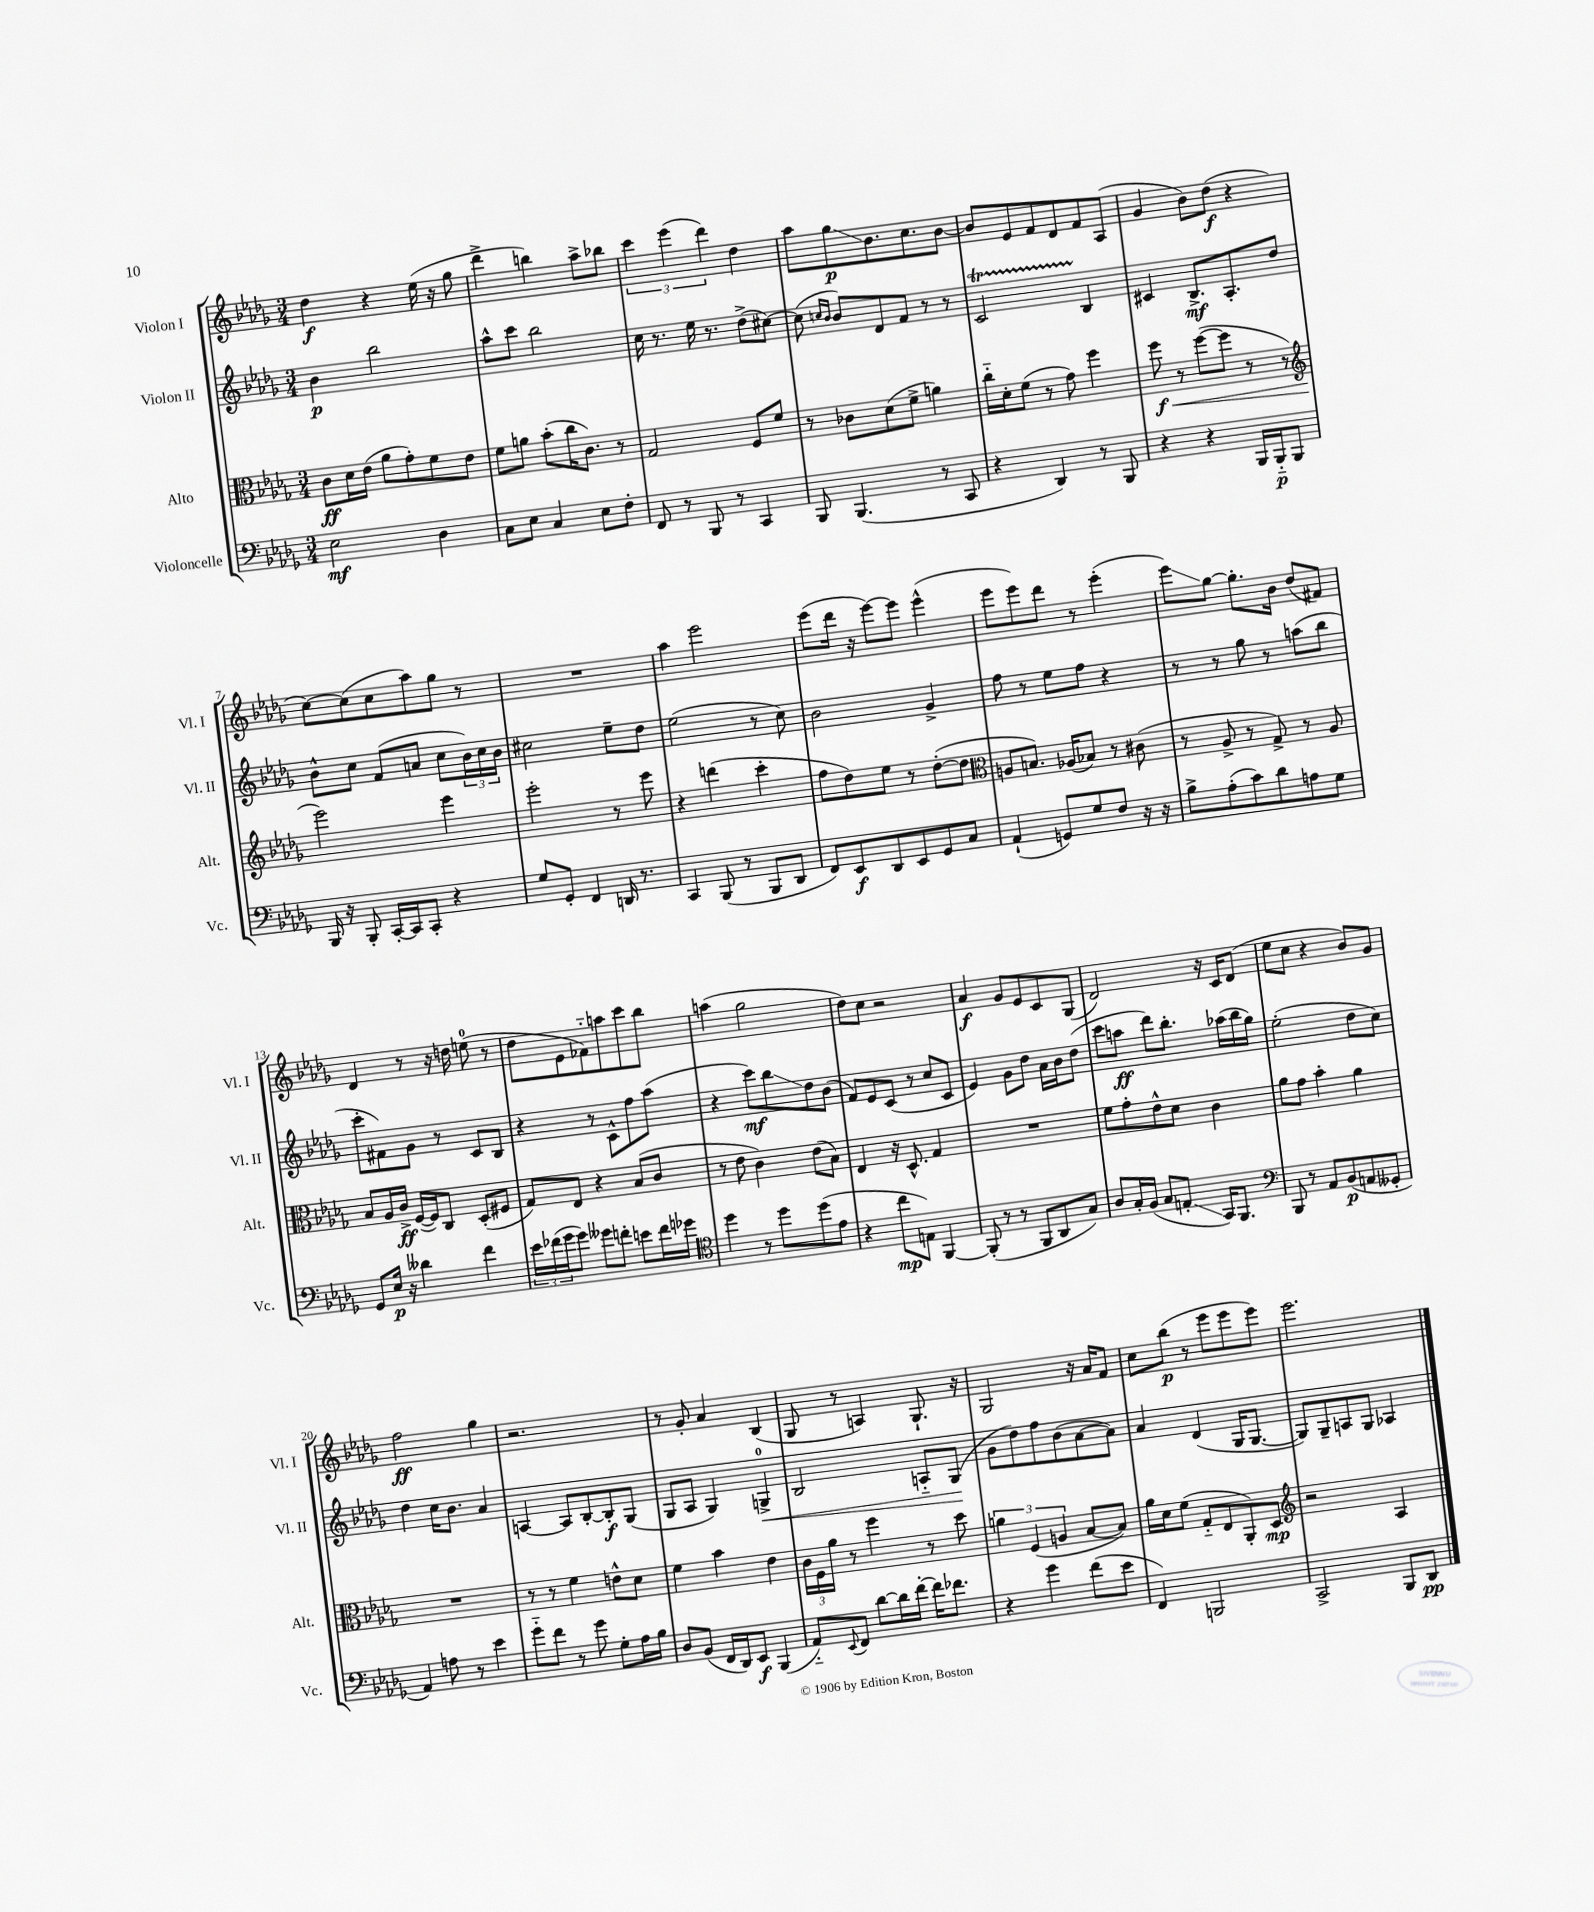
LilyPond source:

<<
\new StaffGroup <<
\new Staff = "s0" \with { instrumentName = "Violon I" shortInstrumentName = "Vl. I" } {
    \clef treble \key des \major \numericTimeSignature \time 3/4
    des''4\f r4 ees''16( r16 ges''8 |
    des'''4-> b''4) aes''8-> bes''8 |
    \tuplet 3/2 { c'''4 ees'''4( des'''4) } des''4 |
    aes''8 ges''8\glissando\p bes'8. c''8. bes'8~ |
    bes'8 ees'8 f'8 des'8 f'8 aes8( |
    ges'4 bes'8) des''8\f( r4 |
    c''8~) c''8( c''8 aes''8) ges''8 r8 |
    R2. |
    aes''4 ees'''2 |
    ees'''8( des'''16 r16 ees'''8~) ees'''8 ees'''4-^( |
    ees'''8 ees'''8) des'''8 r8 ees'''4-.( |
    ees'''8\glissando) ges''8~ ges''8.-. bes'16 des''8( fis'8) |
    des'4 r8 r16 d''16 e''8-0( r8 |
    des''8 ees'8 fes'8-_) a''8 c'''8 bes''8 |
    a''4( ges''2 |
    des''8) c''8 r2 |
    aes'4\f ges'8 ees'8 c'8 ges8( |
    des'2) r16 c'16 des'8( |
    ees''8 c''8 r4 bes'8) ges'8 |
    f''2\ff ges''4 |
    r2. |
    r8 ges'8-. aes'4 bes4( |
    ges8 r8 a4) ges8.-! r16 |
    ges2 r16 aes'16 f'8 |
    c''8 bes''8\p( r8 ees'''8 ees'''8 ees'''8) |
    ees'''2. \bar "|." |
}
\new Staff = "s1" \with { instrumentName = "Violon II" shortInstrumentName = "Vl. II" } {
    \clef treble \key des \major \numericTimeSignature \time 3/4
    bes'4\p bes''2 |
    aes''8-^ c'''8 bes''2 |
    c''16 r8. ees''16 r8. des''8->( cis''8~) |
    cis''8( \grace { c''16 bes'16 } bes'8) des'8 f'8 r8 r8 |
    c'2\startTrillSpan bes4\stopTrillSpan |
    cis'4 bes8.->\mf aes8.-. des''8 |
    bes'8-^ c''8 f'8( a'8 c''8 \tuplet 3/2 { bes'16) c''16 bes'16 } |
    cis''2 ees''8-- des''8 |
    ees''2( r8 c''8) |
    bes'2 ges'4-> |
    f''8 r8 ees''8 f''8 r4 |
    r8 r8 ges''8 r8 a''8( bes''8 |
    c'''8-. fis'8) ges'8 r8 c'8 bes8 |
    r4 r8 c'8-^ f''8 aes''8( |
    r4 c'''8\mf) bes''8\glissando des''8 bes'8( |
    f'8) ees'8 c'8( r8 c''8 c'8 |
    ees'4) ges'8 des''8 aes'16 bes'16 des''8( |
    c'''8 a''8\ff des'''8) bes''8.-. aes''16( bes''16 ges''16) |
    ees''2-.( des''8 c''8) |
    des''4 c''16 bes'8. aes'4 |
    a4~ a8 bes8~-. bes8-.\f ges8( |
    ges8 aes8 ges4) g4-0->\< |
    bes2 a8-_ ges8\!( |
    ges'8 des''8) f''8 bes'8( aes'8~ aes'8) |
    aes'4 des'4( ges16 ges8.~ |
    ges8) ges8-- a8 ges8 aes4 \bar "|." |
}
\new Staff = "s2" \with { instrumentName = "Alto" shortInstrumentName = "Alt." } {
    \clef alto \key des \major \numericTimeSignature \time 3/4
    c'8\ff des'16 ees'16( aes'8 ges'8-.) f'8 ees'8 |
    f'8 a'8 bes'8-.( c''16 c'8.) r8 |
    ges2 f8 f'8 |
    r8 ces'8 des'8( f'8-> a'4) |
    c''16-_ des'16-. f'8( r8 ges'8) f''4 |
    f''8\f\< r8 f''8~( f''8 r8 r8 |
    \clef treble ees'''2\!) ees'''4 |
    ees'''2-. r8 ees'''8 |
    r4 d'''4( c'''4-. |
    f''8 des''8) ees''8 r8 des''8~-.( des''8 |
    \clef alto a8 b8.) aes16( bes8) r8 cis'8( |
    r8 aes8-> r8 ges8->) r8 aes8 |
    bes8 aes16 c'16->\ff f16~( f16) c8 des8-.( fis8 |
    ges8) ees8 r4 bes8( c'8 |
    r8 ees'8 c'4) ees'8( bes8) |
    ees4 r16 des8.-^ ges4 |
    R2. |
    f'8 ges'8-. ees'8-^ des'8 c'4 |
    aes'8 ges'8 bes'4-. aes'4 |
    R2. |
    r8 r8 f'4 e'8-^ des'8 |
    f'4 bes'4 ees'4 |
    \tuplet 3/2 { c'16 f16 aes'16 } r8 f''4 r8 des''8 |
    \tuplet 3/2 { a'4 f4( a4 } bes8~ bes8) |
    aes'16 des'16 f'8( ges8-_ ees8 aes,8-.) des8\mp |
    \clef treble r2 aes4 \bar "|." |
}
\new Staff = "s3" \with { instrumentName = "Violoncelle" shortInstrumentName = "Vc." } {
    \clef bass \key des \major \numericTimeSignature \time 3/4
    ees2\mf des4 |
    c8 ees8 c4 ees8 f8-. |
    f,8 r8 bes,,8 r8 c,4 |
    bes,,8 bes,,4.( r8 c,8 |
    r4 des,4) r8 bes,,8 |
    r4 r4 bes,,16 bes,,16-_\p bes,,8 |
    bes,,16 r16 bes,,8-. c,16~-. c,16 c,8-. r4 |
    ges8 ges,8-. f,4 d,16 r8. |
    c,4 bes,,8( r8 bes,,8 des,8 |
    f,8) ees,8\f des,8 ees,8 ges,8 c8 |
    aes,4-!( g,8) ges8 f8 r16 r16 |
    bes8-> aes8-.( c'8) des'8 a8 ges8 |
    ges,8 ees16\p r16 deses'4 f'4 |
    \tuplet 3/2 { ees'16 fes'16( ges'16 } ges'8) geses'8 f'8-. e'8 f'16 ges'16 |
    \clef tenor des''4 r8 des''8 des''8( ees'8 |
    r4 c''8\mp e8) f,4~ |
    f,8-.( r8 r8 f,8 aes,8 ges8) |
    aes8 ges16-. f16( ges8 e8-.\glissando ges,16) f,8. |
    \clef bass bes,,8 r8 aes,8 bes,8\p( a,8 geses,8-. |
    aes,4) a8 r8 ees'4 |
    ges'8-_ f'8 r8 ges'8 ges8-. aes16 bes16 |
    des8 bes,8( f,16 des,16) ees,8\f bes,,4( |
    aes,8-_) \appoggiatura { ees,8 } f,8 des'8~ des'16 f'16~-. f'16 fes'8. |
    r4 ges'4 f'8( ees'8 |
    f,4) b,,2 |
    c,2-> bes,,8 des,8\pp \bar "|." |
}
>>
>>
